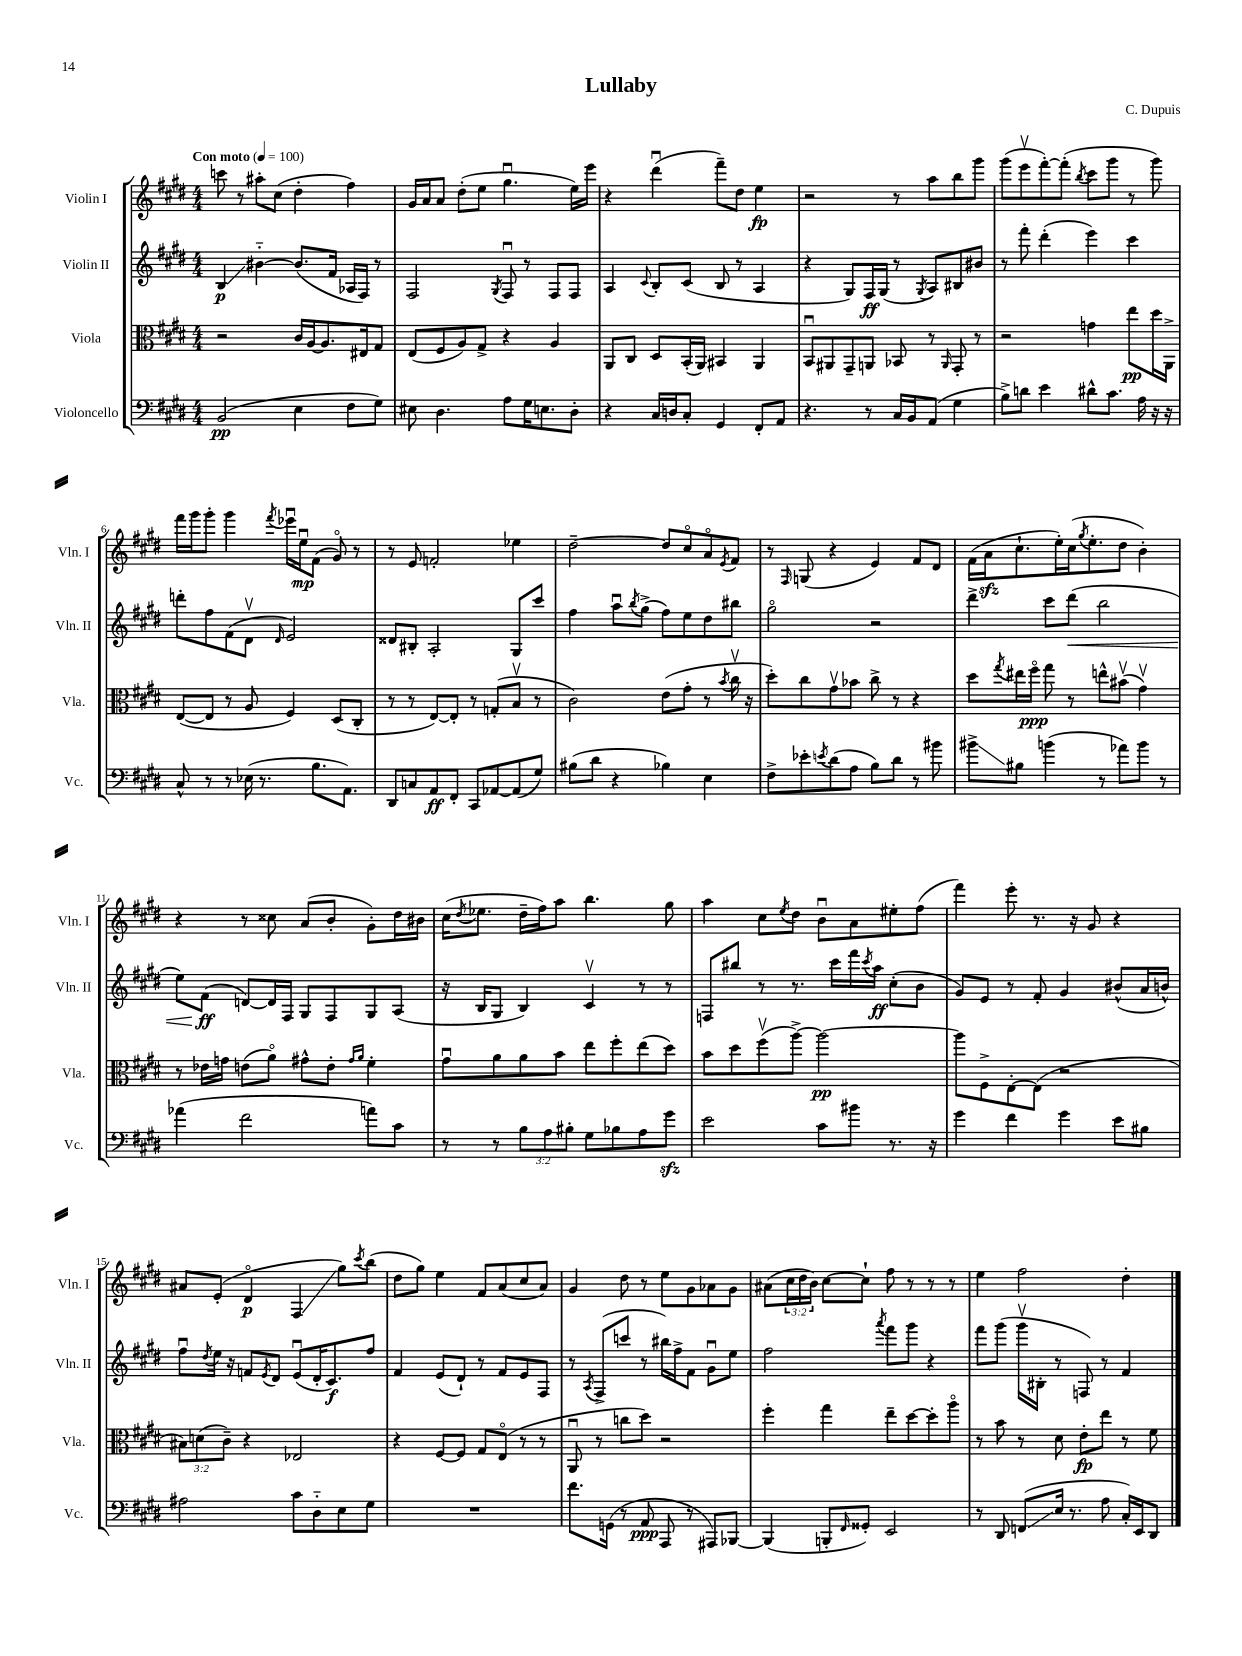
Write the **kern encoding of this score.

**kern	**kern	**kern	**kern
*staff4	*staff3	*staff2	*staff1
*clefF4	*clefC3	*clefG2	*clefG2
*k[f#c#g#d#]	*k[f#c#g#d#]	*k[f#c#g#d#]	*k[f#c#g#d#]
*M4/4	*M4/4	*M4/4	*M4/4
*MM100	*MM100	*MM100	*MM100
(2BB	2r	4B	8ccc
.	.	.	8r
.	.	[4b#'~	8aa#'
.	.	.	(8cc#
4E	16c#	(8.b#]	4dd#'
.	[16A	.	.
.	8.A]	.	.
.	.	16f#	.
8F#	.	16A-	4ff#)
.	16E#	16F#)	.
8G#)	8G#	8r	.
=	=	=	=
8E#	(8E	2F#	16g#
.	.	.	16a
4.D#	8F#	.	8a
.	8A)	.	(8dd#'
.	8G#^	.	8ee
.	.	8qG#	.
8A	4r	8F#u	4.gg#u
16G#	.	8r	.
8.E	.	.	.
.	4A	8F#	.
8D#'	.	8F#	16ee)
.	.	.	16eee
=	=	=	=
4r	8AA	4A	4r
.	8C#	.	.
.	.	8qqc#	.
16C#	8D#	8B'	(4ddd#u
16D	.	.	.
8C#'	(16BB'	(8c#	.
.	16AA)	.	.
4GG#	4BB#	8B	8fff#~)
.	.	8r	8dd#
8FF#'	4AA	4A	4ee
8AA	.	.	.
=	=	=	=
4.r	8BBu	4r	2r
.	8AA#	.	.
.	8GG#~	8G#)	.
8r	8AA	16F#	.
.	.	(16G#	.
16C#	8BB-	8r	8r
16BB	.	.	.
.	.	8qG#	.
(8AA	8r	8A)	8aa
.	16qqAA	.	.
4G#	8GG#'	8B#	8bb
.	8r	8b#	8ggg#
=	=	=	=
8B^)	2r	8r	(8ggg#
8d	.	8fff#'	8eeev
4e	.	(4ddd#'	[8fff#')
.	.	.	(8fff#']
.	.	.	8qbb
8d#^^	4g	4eee)	8ccc#
8.c#	.	.	8ggg#
.	8ee	4ccc#	8r
16A	.	.	.
16r	16dd#	.	8ggg#)
16r	16AA^	.	.
=	=	=	=
8C#^^	([8E	8ddd'	16fff#
.	.	.	16ggg#
8r	8E]	8ff#	8ggg#'
8r	8r	(8f#	4ggg#
(16E-	8A	8d#v	.
8.r	.	.	.
.	.	16qqd#	8qfff#
.	4F#)	2e)	16eee-u
.	.	.	16eeu
8.B	.	.	(8f#
.	(8D#	.	8g#o)
8.AA)	.	.	.
.	8C#'	.	8r
=	=	=	=
8DD#	8r	8d##	8r
8C	8r	8B#'	8e
8AA	[8E)	2A'	2f'
8FF#'	8E']	.	.
8CC#	8r	.	.
[8AA-	(8G'	.	.
(8AA-]	8Bv	8G#	4ee-
8G#)	8r	8ccc#	.
=	=	=	=
(8B#	2c#)	4ff#	[2dd#~
8d#	.	.	.
4r	.	8aau	.
.	.	8qbb	.
.	.	(8gg#^	.
4B-)	(8e	8ff#)	8dd#]
.	8g#'	8ee	8cc#o
4E	8r	8dd#	8ao
.	8qb	.	8qe
.	16cc#v	8bb#	8f#
.	16r	.	.
=	=	=	=
8F#^	8dd#')	2gg#o	8r
.	.	.	16qqF#
8e-'	8cc#	.	(8G
8qe	.	.	.
(8d#	8g#v	.	4r
8A	8b-	.	.
8B)	8cc#^	2r	4e)
8d#	8r	.	.
8r	4r	.	8f#
8b#	.	.	8d#
=	=	=	=
8b#^	8dd#	4ddd#^	(16f#
.	.	.	16a
.	8qgg#	.	.
8B#	16ee#	.	8.cc#`
.	16ff#o	.	.
(4b	8gg#	8ccc#	.
.	.	.	16ee')
.	8r	(8ddd#	(16cc#
.	.	.	8qgg#
.	.	.	8.ee'
8r	8ee^^	2bb	.
8a-)	(8b#v	.	8dd#
8b	4g#v)	.	4b')
8r	.	.	.
=	=	=	=
(4a-	8r	8ee)	4r
.	16e-	(8f#	.
.	16g	.	.
2f#	(8e	[8d)	8r
.	8ao)	16d]	8cc##
.	.	16F#	.
.	8g#^^	8G#	(8a
.	8e'	8F#	8b'
.	16qqg#	.	.
.	16qqa	.	.
8a)	4f#'	8G#	8g#')
8c#	.	(8A	16dd#
.	.	.	16b#
=	=	=	=
8r	8g#u	16r	(16cc#
.	.	.	8qdd#
.	.	16B	8.ee-
8r	8a	8G#	.
12B	8a	4B)	16dd#~
.	.	.	16ff#)
12A	.	.	.
.	8b	.	8aa
12B#'	.	.	.
8G#	8ee	4c#v	4.bb
8B-	8ff#'	.	.
8A	(8ee	8r	.
8g#	8dd#)	8r	8gg#
=	=	=	=
2e	8b	8F	4aa
.	8dd#	8bb#	.
.	(8ff#v	8r	8cc#
.	.	.	8qee
.	[8aa^)	8.r	8dd#
8c#	2aa_	.	8bu
.	.	16ccc#	.
8b#	.	16fff#	8a
.	.	8qccc#	.
.	.	16aa	.
8.r	.	(8cc#'	8ee#'
.	.	8b	(8ff#
16r	.	.	.
=	=	=	=
4g#	8aa]	8g#)	4fff#)
.	8F#^	8e	.
4f#	[8E'	8r	8eee'
.	(8E]	8f#'	8.r
4g#	2r	4g#	.
.	.	.	16r
.	.	.	8g#
8e	.	(8b#^^	4r
8B#	.	16a	.
.	.	16b^^)	.
=	=	=	=
2A#	12B#)	8ff#u	8a#
.	(12d	.	.
.	.	8qdd#	.
.	.	16ee	(8e'
.	12c#~)	.	.
.	.	16r	.
.	4r	8f	4d#o
.	.	8qe	.
.	.	8d#	.
8c#	2E-	(8eu	4F#
8D#'~	.	16d#'	.
.	.	8.c#)	.
8E	.	.	8gg#)
.	.	.	8qccc#
8G#	.	8ff#	(8bb
=	=	=	=
1r	4r	4f#	8dd#
.	.	.	8gg#)
.	[8F#	(8e	4ee
.	8F#]	8d#`)	.
.	8G#	8r	8f#
.	(8Eo	8f#	(8a
.	8r	8e	8cc#
.	8r	8F#	8a)
=	=	=	=
8.f#	8AAu	8r	4g#
.	.	8qA	.
.	8r	(8F#^	.
(16GG	.	.	.
8r	8cc	8ccc	8dd#
8AA	8dd#)	8r	8r
8AAA	2r	16bb#)	8ee
.	.	16ff#^	.
8r	.	8f#	8g#
8AAA#)	.	8g#u	8a-
[8BBB-	.	8ee	8g#
=	=	=	=
(4BBB-]	4ff#'	2ff#	(8a#
.	.	.	24cc#
.	.	.	24dd#
.	.	.	24b)
8BBB'	4gg#	.	[8cc#
16qqFF#	.	.	.
8GG##')	.	.	8cc#`]
.	.	8qaaa	.
2EE	8ee~	8fff#	8ff#
.	[8dd#	8ggg#	8r
.	8dd#']	4r	8r
.	8aao	.	8r
=	=	=	=
8r	8r	8fff#	4ee
8DD#	8b	(8ggg#	.
(8FF	8r	16ggg#v	2ff#
.	.	16B#'	.
16E	8d#	8r	.
8.r	.	.	.
.	8e'	8F)	.
8A	8ee	8r	.
16C#')	8r	4f#	4dd#'
16EE	.	.	.
8DD#	8f#	.	.
==	==	==	==
*-	*-	*-	*-
